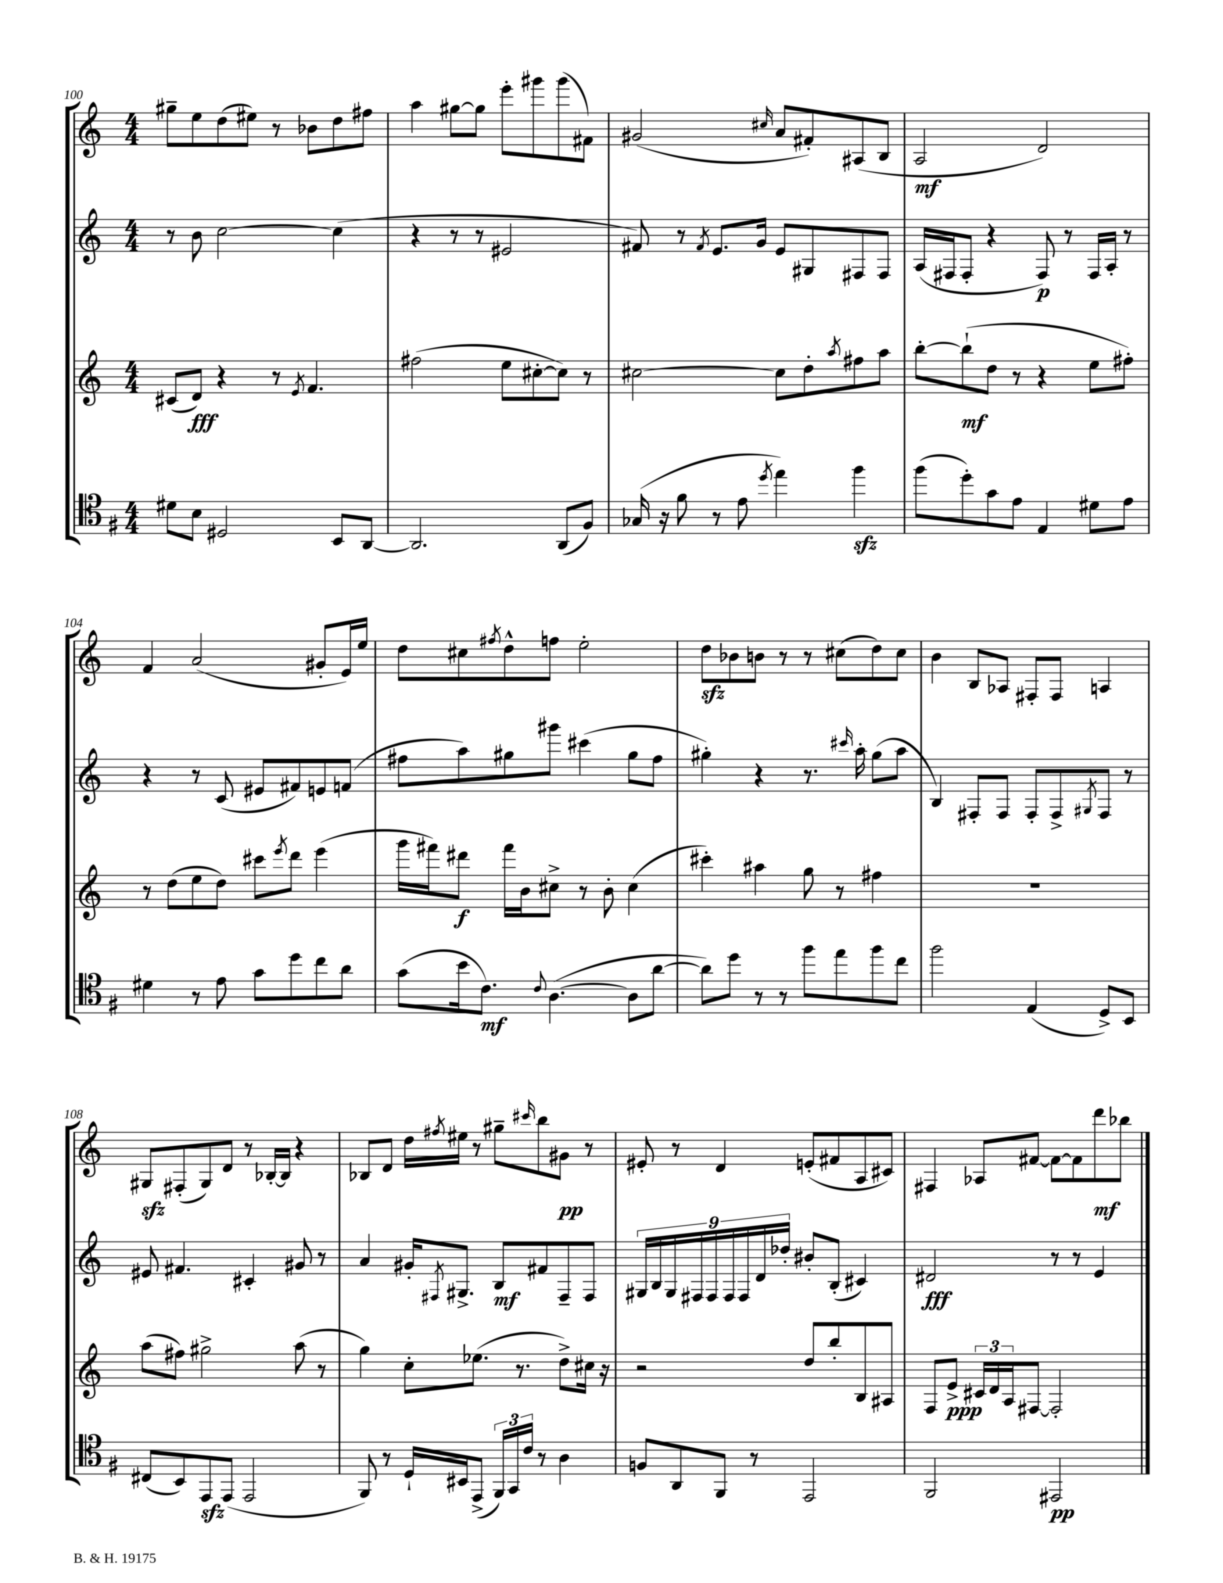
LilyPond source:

<<
\new StaffGroup <<
\new Staff = "s0" {
    \clef treble \key c \major \numericTimeSignature \time 4/4
    gis''8-- e''8 d''8( eis''8) r8 bes'8 d''8 fis''8 |
    a''4 gis''8~ gis''8 e'''8-. gis'''8 gis'''8( fis'8) |
    gis'2( \grace { cis''16 } a'8 fis'8-.) ais8( b8 |
    a2\mf d'2) |
    f'4 a'2( gis'8-. e'16) e''16 |
    d''8 cis''8 \acciaccatura { fis''8 } d''8-^ f''8 e''2-. |
    d''8\sfz bes'8 b'8 r8 r8 cis''8( d''8) cis''8 |
    b'4 b8 aes8 fis8-. fis8 a4 |
    gis8\sfz fis8-.( gis8) d'8 r8 bes16~-. bes16 r4 |
    bes8 d'8 d''16 \acciaccatura { fis''8 } eis''16 r8 gis''8-- \grace { cis'''16 } b''8 gis'8\pp r8 |
    eis'8-. r8 d'4 e'8-.( fis'8 a8 cis'8) |
    fis4 aes8 fis'8~ fis'8~ fis'8 d'''8\mf bes''8 \bar "|." |
}
\new Staff = "s1" {
    \clef treble \key c \major \numericTimeSignature \time 4/4
    r8 b'8 c''2~ c''4( |
    r4 r8 r8 eis'2 |
    fis'8) r8 \acciaccatura { fis'8 } e'8. g'16 e'8 gis8 fis8 fis8 |
    a16( fis16 fis8-. r4 fis8\p) r8 fis16 a16-. r8 |
    r4 r8 c'8( eis'8 fis'8) e'8 f'8( |
    fis''8 a''8) gis''8 gis'''8 cis'''4( gis''8 fis''8 |
    gis''4-.) r4 r8. \grace { cis'''16 } a''16-. gis''8( a''8 |
    b4) fis8-. fis8 fis8-. fis8-> \acciaccatura { gis8 } fis8 r8 |
    eis'8 fis'4. cis'4-. gis'8 r8 |
    a'4 gis'16-. \acciaccatura { fis8 } gis8.-> b8\mf fis'8 fis8-- fis8 |
    \tuplet 9/8 { gis16 b16 gis16 fis16 fis16 fis16 fis16 d'16 des''16-. } bis'8-. b8-.( cis'4) |
    dis'2\fff r8 r8 e'4 \bar "|." |
}
\new Staff = "s2" {
    \clef treble \key c \major \numericTimeSignature \time 4/4
    cis'8( d'8\fff) r4 r8 \acciaccatura { e'8 } f'4. |
    fis''2( e''8 cis''8~-. cis''8) r8 |
    cis''2~ cis''8 d''8-. \acciaccatura { a''8 } fis''8 a''8 |
    b''8~-. b''8-!\mf( d''8 r8 r4 e''8 fis''8-.) |
    r8 d''8( e''8 d''8) cis'''8 \acciaccatura { e'''8 } d'''8 e'''4( |
    g'''16 fis'''16) dis'''8\f fis'''16 b'16 cis''8-> r8 b'8-. cis''4( |
    cis'''4-.) ais''4 g''8 r8 fis''4 |
    R1 |
    a''8( fis''8) gis''2-> a''8( r8 |
    g''4) c''8-. ees''8.( r8. d''8->) cis''16 r16 |
    r2 d''8 b''8-. b8 ais8 |
    f8 e'8->\ppp \tuplet 3/2 { cis'16 d'16 a16 } fis8~ fis2-. \bar "|." |
}
\new Staff = "s3" {
    \clef tenor \key g \major \numericTimeSignature \time 4/4
    dis'8 b8 dis2 b,8 a,8~ |
    a,2. a,8( fis8) |
    ges16( r16 fis'8 r8 e'8 \acciaccatura { d''8 } e''4) fis''4\sfz |
    fis''8( d''8-.) g'8 e'8 e4 dis'8 e'8 |
    dis'4 r8 e'8 g'8 d''8 c''8 a'8 |
    g'8( b'16 c'8.\mf) \appoggiatura { c'8 } a4.~( a8 a'8~ |
    a'8) d''8 r8 r8 fis''8 e''8 fis''8 c''8 |
    fis''2 e4( d8->) b,8 |
    cis8( b,8) e,8\sfz e,8( e,2 |
    fis,8) r8 d16-! bis,16 e,8->( \tuplet 3/2 { fis,16) g,16 c'16 } r8 a4 |
    f8 a,8 fis,8 r8 e,2 |
    fis,2 eis,2\pp \bar "|." |
}
>>
>>
\layout { \context { \Score currentBarNumber = #100 } }
